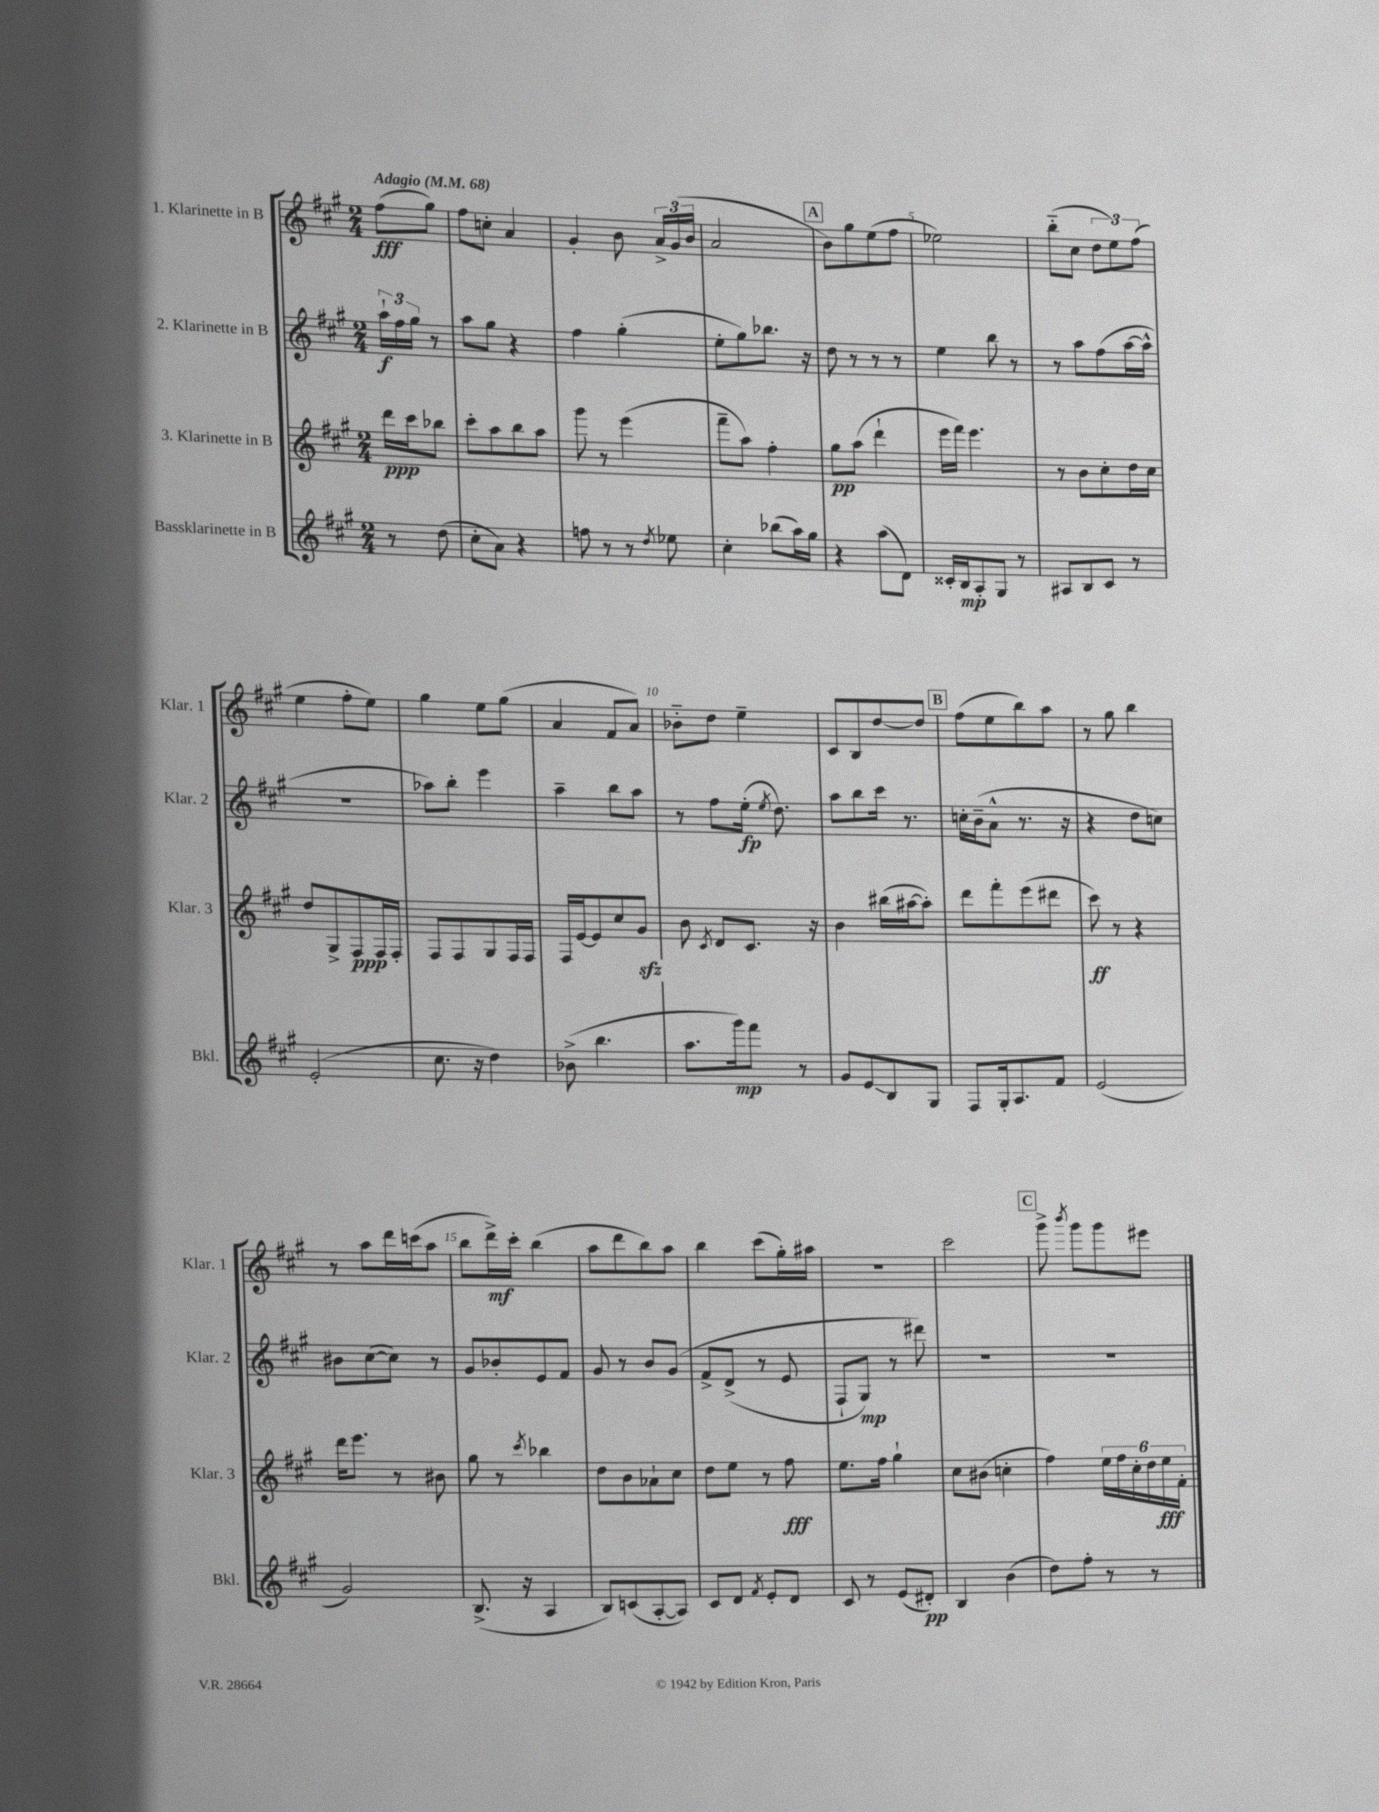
<<
\new StaffGroup <<
\new Staff = "s0" \with { instrumentName = "1. Klarinette in B" shortInstrumentName = "Klar. 1" } {
    \clef treble \key a \major \numericTimeSignature \time 2/4 \partial 4 \tempo "Adagio" 4 = 68
    \autoBeamOff fis''8[\fff( gis''8]) |
    fis''8[ c''8]-. a'4 |
    gis'4-. b'8 \tuplet 3/2 { a'16[-> gis'16( b'16] } |
    a'2 |
    \mark \markup { \box "A" } b'8[) gis''8 e''8( fis''8] |
    ees''2) |
    b''8[-_( cis''8] \tuplet 3/2 { d''8[ e''8) fis''8]( } |
    e''4 fis''8[-. e''8]) |
    gis''4 e''8[ gis''8]( |
    a'4 fis'8[ a'8]) |
    bes'8[-_ d''8] e''4-- |
    cis'8[ b8 d''8~ d''8] |
    \mark \markup { \box "B" } fis''8[( e''8 b''8) a''8] |
    r8 gis''8 b''4 |
    r8 a''8[ d'''16 c'''16( a''8] |
    b''8[ d'''16->\mf) cis'''16]-. b''4( |
    a''8[ d'''8 b''8) a''8] |
    b''4 cis'''8[( gis''16-.) ais''16] |
    R2 |
    cis'''2 |
    \mark \markup { \box "C" } gis'''8-> \acciaccatura { b'''8 } gis'''8[ gis'''8 eis'''8] \bar "|." |
}
\new Staff = "s1" \with { instrumentName = "2. Klarinette in B" shortInstrumentName = "Klar. 2" } {
    \clef treble \key a \major \numericTimeSignature \time 2/4 \partial 4
    \autoBeamOff \tuplet 3/2 { a''16[-!\f fis''16 gis''16] } r8 |
    a''8[ gis''8] r4 |
    fis''4 gis''4-.( |
    e''8[-. gis''8) bes''8.] r16 |
    \mark \markup { \box "A" } d''8 r8 r8 r8 |
    e''4 b''8 r8 |
    r8 a''8[ fis''8( a''16~ a''16]-^ |
    R2 |
    aes''8[) b''8]-. e'''4 |
    a''4-- b''8[ a''8] |
    r8 fis''8[ e''16]-.\fp( \acciaccatura { e''8 } d''8.) |
    a''8[ b''8 cis'''16] r8. |
    \mark \markup { \box "B" } c''16[-. b'16--( a'8]-^ r8. r16 |
    r4 d''8[ c''8]) |
    bis'8[ cis''8~( cis''8]) r8 |
    gis'8[ bes'8-. e'8 fis'8] |
    gis'8 r8 b'8[ gis'8]\( |
    fis'8[-> d'8]->( r8 e'8 |
    fis8[-! gis8]\mp) r8 dis'''8\) |
    R2 |
    \mark \markup { \box "C" } R2 \bar "|." |
}
\new Staff = "s2" \with { instrumentName = "3. Klarinette in B" shortInstrumentName = "Klar. 3" } {
    \clef treble \key a \major \numericTimeSignature \time 2/4 \partial 4
    \autoBeamOff d'''16[\ppp cis'''16 bes''8] |
    cis'''8[-. a''8 b''8 a''8] |
    gis'''8 r8 e'''4( |
    fis'''8[-- a''8]) fis''4-. |
    \mark \markup { \box "A" } gis''8[\pp a''8]( d'''4-! |
    e'''16[ fis'''16]) e'''4. |
    r8 b'8[ cis''8-. d''16 cis''16] |
    d''8[ gis8-> fis8\ppp fis16 fis16]-. |
    fis8[ fis8 gis8 fis16 fis16] |
    fis16[ e'16~ e'8 cis''8 gis'8]\sfz |
    b'8 \acciaccatura { cis'8 } d'8[ cis'8.] r16 |
    b'4 bis''16[( ais''16~ ais''8]-.) |
    \mark \markup { \box "B" } d'''8[ fis'''8-. e'''8( dis'''8] |
    cis'''8\ff) r8 r4 |
    d'''16[ e'''8.] r8 bis'8 |
    gis''8 r8 \acciaccatura { cis'''8 } bes''4 |
    d''8[ b'8 aes'8-! cis''8] |
    d''8[ e''8] r8 fis''8\fff |
    e''8.[ fis''16] gis''4-! |
    cis''8[ bis'8]( c''4-. |
    \mark \markup { \box "C" } fis''4) \tuplet 6/4 { e''16[ fis''16 cis''16-. d''16 e''16\fff fis'16]-. } \bar "|." |
}
\new Staff = "s3" \with { instrumentName = "Bassklarinette in B" shortInstrumentName = "Bkl." } {
    \clef treble \key a \major \numericTimeSignature \time 2/4 \partial 4
    \autoBeamOff r8 d''8( |
    cis''8[-. a'8]) r4 |
    f''8 r8 r8 \acciaccatura { d''8 } ees''8 |
    cis''4-. bes''8[( a''16) gis''16] |
    \mark \markup { \box "A" } r4 a''8[( d'8]) |
    cisis'16[-. b16\mp a8-. gis8] r8 |
    ais8[ b8 cis'8] r8 |
    e'2-.( |
    cis''8. r16 d''4) |
    bes'8->( b''4. |
    a''8.[ gis'''16\mp) fis'''8] r8 |
    gis'8[ e'8\glissando b8 gis8] |
    \mark \markup { \box "B" } fis8[ gis16-. a8. fis'8] |
    e'2( |
    gis'2) |
    b8.->( r16 a4 |
    b8[) c'8( a8~-. a8]) |
    cis'8[ d'8] \acciaccatura { fis'8 } e'8[-. d'8] |
    cis'8 r8 e'8[( dis'8]-.\pp) |
    b4 b'4( |
    \mark \markup { \box "C" } d''8[) fis''8]-. r8 r8 \bar "|." |
}
>>
>>
\layout { \context { \Score \override BarNumber.break-visibility = ##(#f #t #t) barNumberVisibility = #(every-nth-bar-number-visible 5) } }
